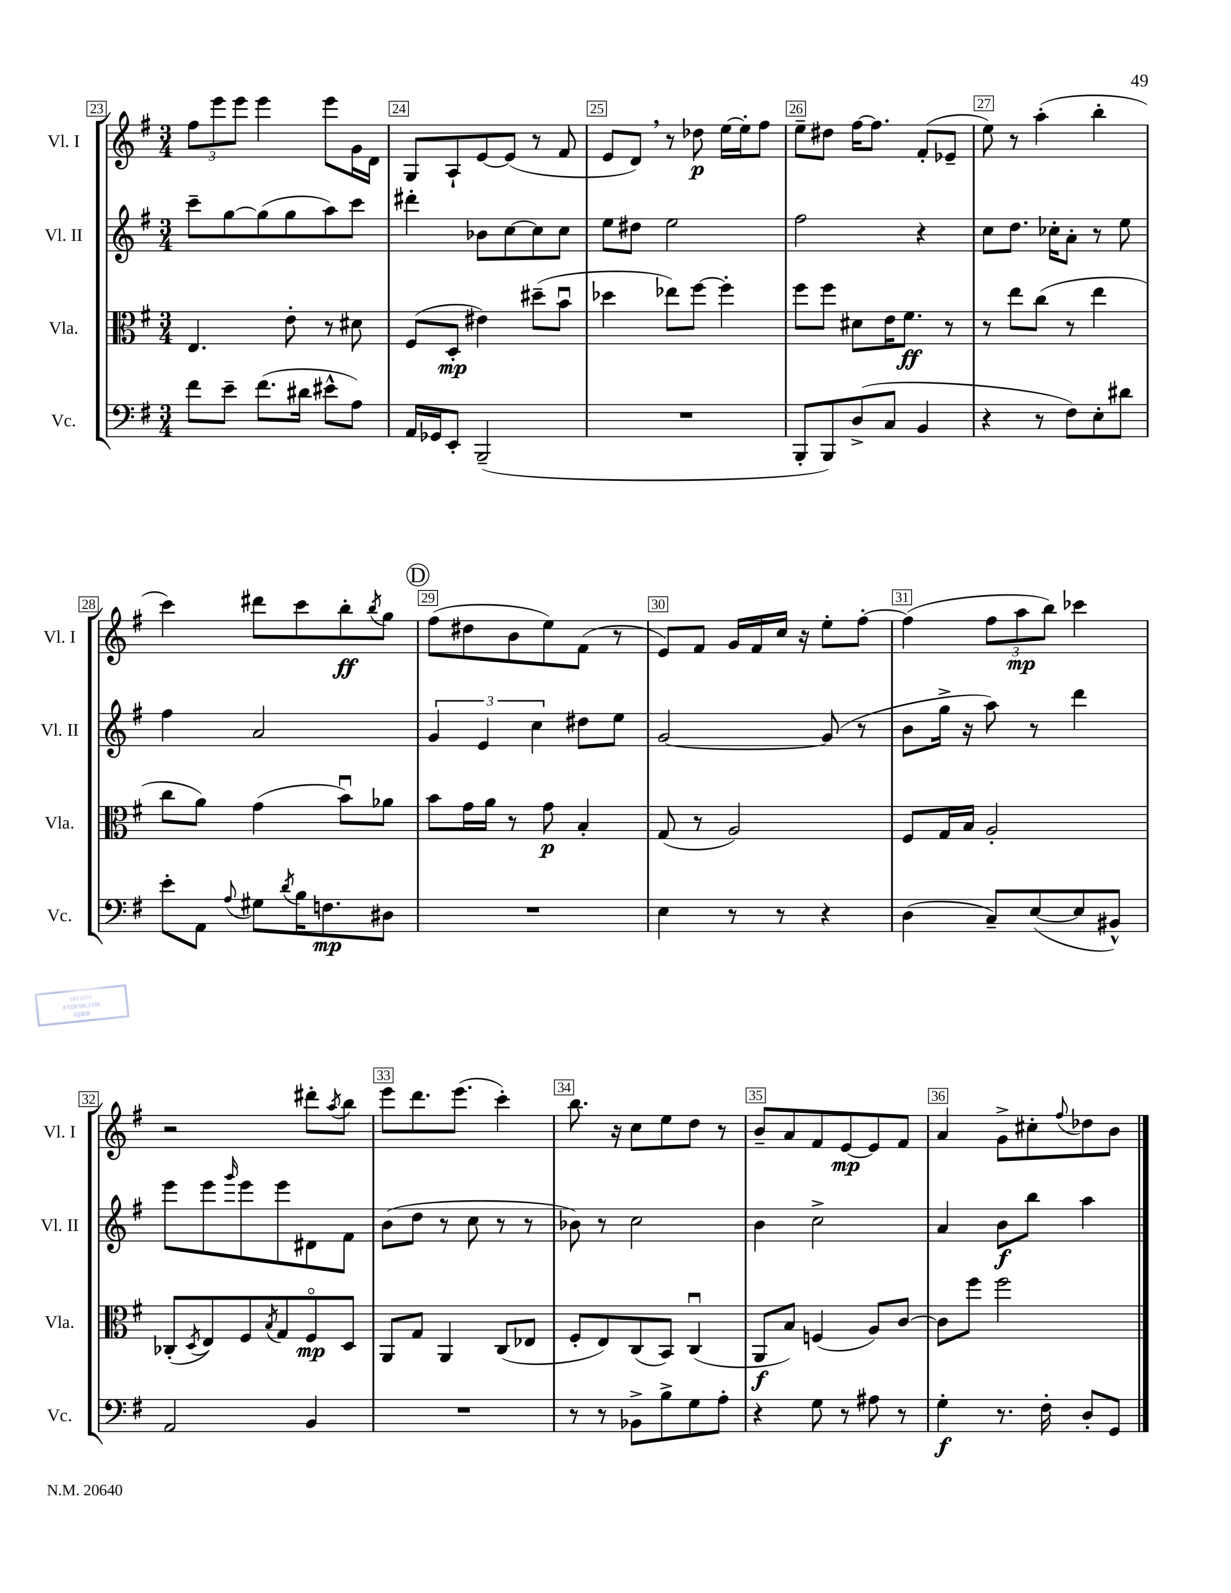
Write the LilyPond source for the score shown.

<<
\new StaffGroup <<
\new Staff = "s0" \with { instrumentName = "Vl. I" shortInstrumentName = "Vl. I" } {
    \clef treble \key g \major \numericTimeSignature \time 3/4
    \tuplet 3/2 { fis''8 e'''8 e'''8 } e'''4 e'''8 g'16 d'16 |
    g8 a8-! e'8~ e'8( r8 fis'8 |
    e'8 d'8) \breathe r8 des''8\p e''16~ e''16-. fis''8 |
    e''8-- dis''8 fis''16~ fis''8. fis'8-.( ees'8-- |
    e''8) r8 a''4-.( b''4-. |
    c'''4) dis'''8 c'''8 b''8-.\ff \acciaccatura { b''8 } g''8 |
    \mark \markup { \circle "D" } fis''8( dis''8 b'8 e''8) fis'8( r8 |
    e'8) fis'8 g'16 fis'16 c''16 r16 e''8-. fis''8~-. |
    fis''4( \tuplet 3/2 { fis''8 a''8\mp b''8) } ces'''4 |
    r2 dis'''8-. \acciaccatura { a''8 } b''8 |
    e'''8 d'''8. e'''8.( c'''4-.) |
    b''8. r16 c''8 e''8 d''8 r8 |
    b'8-- a'8 fis'8 e'8~\mp e'8 fis'8 |
    a'4 g'8-> cis''8-. \appoggiatura { fis''8 } des''8 b'8 \bar "|." |
}
\new Staff = "s1" \with { instrumentName = "Vl. II" shortInstrumentName = "Vl. II" } {
    \clef treble \key g \major \numericTimeSignature \time 3/4
    c'''8-- g''8~ g''8( g''8 a''8) c'''8 |
    dis'''4-. bes'8 c''8~ c''8 c''8 |
    e''8 dis''8 e''2 |
    fis''2 r4 |
    c''8 d''8. ces''16-. a'8-. r8 e''8 |
    fis''4 a'2 |
    \mark \markup { \circle "D" } \tuplet 3/2 { g'4 e'4 c''4 } dis''8 e''8 |
    g'2~ g'8( r8 |
    b'8 g''16-> r16 a''8) r8 d'''4 |
    e'''8 e'''8 \grace { g'''16 } e'''8 e'''8 dis'8 fis'8 |
    b'8( d''8 r8 c''8 r8 r8 |
    bes'8) r8 c''2 |
    b'4 c''2-> |
    a'4 b'8\f b''8 a''4 \bar "|." |
}
\new Staff = "s2" \with { instrumentName = "Vla." shortInstrumentName = "Vla." } {
    \clef alto \key g \major \numericTimeSignature \time 3/4
    e4. e'8-. r8 dis'8 |
    fis8( d8-.\mp eis'4) dis''8--( b'8\downbow |
    des''4 ees''8) fis''8~ fis''4-. |
    fis''8 fis''8 dis'8 e'16 fis'8.\ff r8 |
    r8 e''8 c''8( r8 e''4 |
    c''8 a'8) g'4( b'8\downbow) aes'8 |
    \mark \markup { \circle "D" } b'8 g'16 a'16 r8 g'8\p b4-. |
    g8( r8 a2) |
    fis8 g16 b16 a2-. |
    ces8-.( \acciaccatura { d8 } e8) fis8 \acciaccatura { b8 } g8 fis8\flageolet\mp d8 |
    a,8 g8 a,4 c8( ees8 |
    fis8-. e8) c8( b,8) c4\downbow( |
    a,8\f b8) f4( a8) c'8~ |
    c'8 fis''8 fis''2 \bar "|." |
}
\new Staff = "s3" \with { instrumentName = "Vc." shortInstrumentName = "Vc." } {
    \clef bass \key g \major \numericTimeSignature \time 3/4
    fis'8 e'8-- fis'8.( dis'16 eis'8-^ a8) |
    a,16 ges,16 e,8-. b,,2--( |
    R2. |
    b,,8-. b,,8) d8->( c8 b,4 |
    r4 r8 fis8) e8-. dis'8 |
    e'8-. a,8 \appoggiatura { a8 } gis8 \acciaccatura { d'8 } b16 f8.\mp dis8 |
    \mark \markup { \circle "D" } R2. |
    e4 r8 r8 r4 |
    d4( c8--) e8~( e8 bis,8-^) |
    a,2 b,4 |
    R2. |
    r8 r8 bes,8-> b8-> g8 a8-. |
    r4 g8 r8 ais8 r8 |
    g4-.\f r8. fis16-. d8-. g,8 \bar "|." |
}
>>
>>
\layout { \context { \Score currentBarNumber = #23 \override BarNumber.break-visibility = ##(#f #t #t) barNumberVisibility = #all-bar-numbers-visible \override BarNumber.stencil = #(make-stencil-boxer 0.1 0.3 ly:text-interface::print) } }
